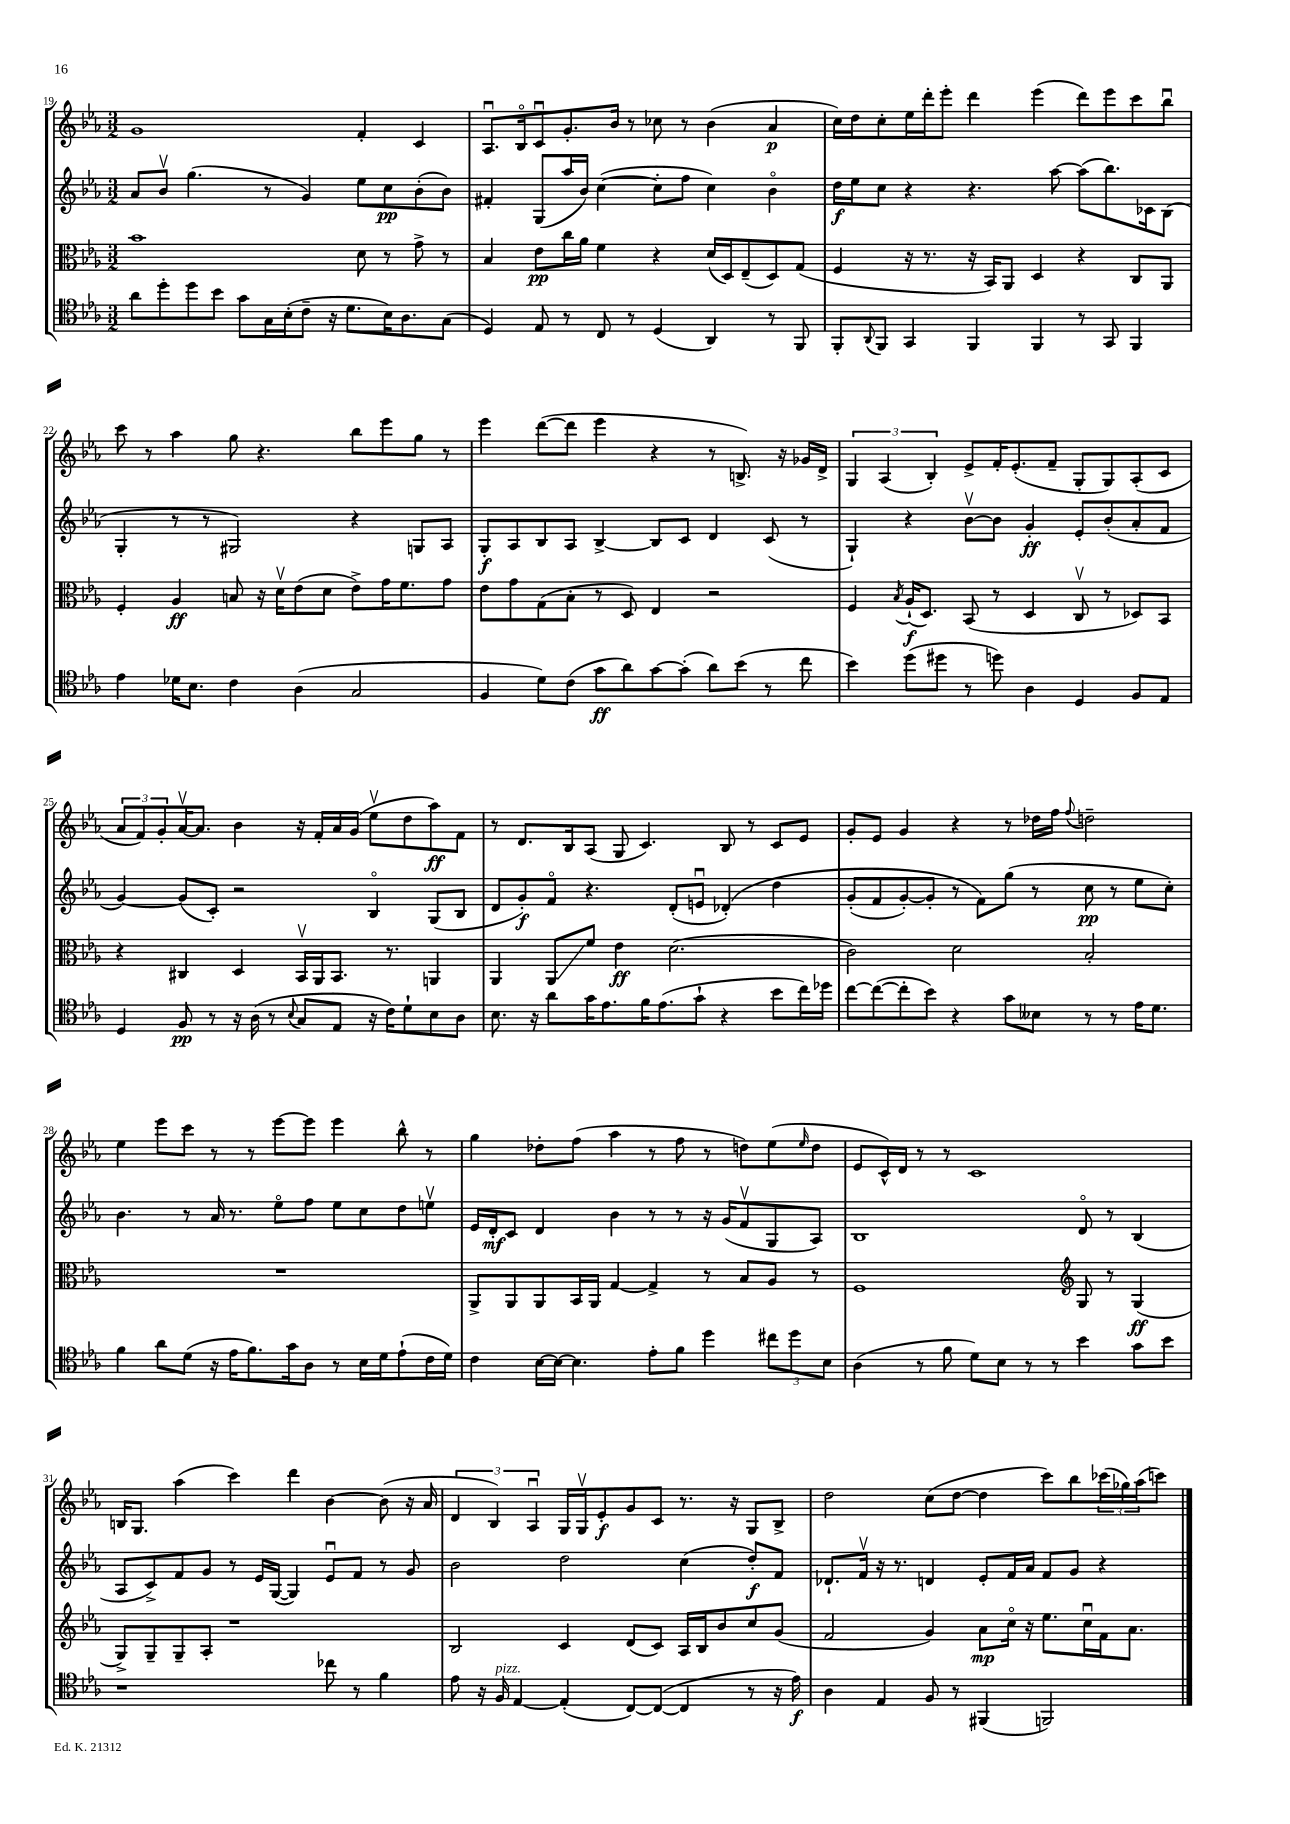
<<
\new StaffGroup <<
\new Staff = "s0" {
    \clef treble \key ees \major \numericTimeSignature \time 3/2
    g'1 f'4-. c'4 |
    aes8.\downbow bes16\flageolet c'8\downbow g'8.-. bes'16 r8 ces''8 r8 bes'4( aes'4\p |
    c''16) d''16 c''8-. ees''16 d'''16-. ees'''8-. d'''4 ees'''4( d'''8) ees'''8 c'''8 bes''8\downbow |
    c'''8 r8 aes''4 g''8 r4. bes''8 ees'''8 g''8 r8 |
    ees'''4 d'''8~( d'''8 ees'''4 r4 r8 b8.->) r16 ges'16 d'16-> |
    \tuplet 3/2 { g4 aes4( bes4-.) } ees'8-> f'16-. ees'8.-.( f'8-- g8-. g8) aes8-.( c'8 |
    \tuplet 3/2 { aes'8 f'8) g'8-. } aes'16~\upbow aes'8. bes'4 r16 f'16-. aes'16 g'16( ees''8\upbow d''8 aes''8\ff) f'8 |
    r8 d'8. bes16 aes8( g8 c'4.) bes8 r8 c'8 ees'8 |
    g'8-. ees'8 g'4 r4 r8 des''16 f''16 \appoggiatura { f''8 } d''2-- |
    ees''4 ees'''8 c'''8 r8 r8 ees'''8~ ees'''8 ees'''4 bes''8-^ r8 |
    g''4 des''8-. f''8( aes''4 r8 f''8 r8 d''8) ees''8( \grace { ees''16 } d''8 |
    ees'8 c'16-^) d'16 r8 r8 c'1 |
    b16 g8. aes''4( c'''4) d'''4 bes'4~ bes'8( r16 aes'16 |
    \tuplet 3/2 { d'4 bes4) aes4\downbow } g16 g16\upbow ees'8-.\f g'8 c'8 r8. r16 g8 bes8-> |
    d''2 c''8( d''8~ d''4 c'''8) bes''8 \tuplet 3/2 { ces'''16( ges''16) aes''16( } c'''8) \bar "|." |
}
\new Staff = "s1" {
    \clef treble \key ees \major \numericTimeSignature \time 3/2
    aes'8 bes'8\upbow g''4.( r8 g'4) ees''8 c''8\pp bes'8-.( bes'8) |
    fis'4-. g8( aes''16 bes'16) c''4~( c''8-. f''8 c''4) bes'4\flageolet |
    d''16\f ees''16 c''8 r4 r4. aes''8~ aes''8( bes''8.) ces'16 bes8( |
    g4-. r8 r8 gis2) r4 g8 aes8 |
    g8-.\f aes8 bes8 aes8 bes4~-> bes8 c'8 d'4 c'8( r8 |
    g4-!) r4 bes'8~\upbow bes'8 g'4-.\ff ees'8-. bes'8-.( aes'8-. f'8 |
    g'4~) g'8( c'8-.) r2 bes4\flageolet g8( bes8 |
    d'8 g'8-.\f) f'8\flageolet r4. d'8-.( e'8\downbow des'4-.)\( d''4 |
    g'8-.( f'8 g'8~-.) g'8-. r8 f'8\) g''8( r8 c''8\pp r8 ees''8 c''8-.) |
    bes'4. r8 aes'16 r8. ees''8\flageolet f''8 ees''8 c''8 d''8 e''8\upbow |
    ees'16 d'16-.\mf c'8 d'4 bes'4 r8 r8 r16 g'16( f'8\upbow g8 aes8) |
    bes1 d'8\flageolet r8 bes4( |
    aes8 c'8->) f'8 g'8 r8 ees'16 g16~( g4) ees'8\downbow f'8 r8 g'8 |
    bes'2 d''2 c''4( d''8-.\f) f'8 |
    des'8.-! f'16\upbow r16 r8. d'4 ees'8-. f'16 aes'16 f'8 g'8 r4 \bar "|." |
}
\new Staff = "s2" {
    \clef alto \key ees \major \numericTimeSignature \time 3/2
    bes'1 d'8 r8 g'8-> r8 |
    bes4 ees'8\pp c''16 aes'16 f'4 r4 d'16( d16) ees8--( d8) g8( |
    f4 r16 r8. r16 bes,16) aes,8 d4 r4 c8 aes,8 |
    f4-. aes4\ff b8 r16 d'16\upbow ees'8( d'8 ees'8->) g'16 f'8. g'8 |
    ees'8 g'8 g8( bes8-. r8 d8) ees4 r2 |
    f4 \acciaccatura { bes8 } aes16-!\f( d8.) bes,8( r8 d4 c8\upbow r8 des8) bes,8 |
    r4 cis4 d4 bes,16\upbow aes,16 bes,8. r8. a,4 |
    aes,4 aes,8\glissando f'8 ees'4\ff d'2.( |
    c'2) d'2 bes2-. |
    R1. |
    aes,8-> aes,8 aes,8 bes,16 aes,16 g4~ g4-> r8 bes8 aes8 r8 |
    f1 \clef treble g8 r8 g4\ff( |
    g8->) g8-- g8-- aes8-. r1 |
    bes2 c'4 d'8( c'8) aes16 bes16 bes'8 c''8 g'8( |
    f'2 g'4) aes'8\mp c''16\flageolet r16 ees''8. c''16\downbow f'16 aes'8. \bar "|." |
}
\new Staff = "s3" {
    \clef tenor \key ees \major \numericTimeSignature \time 3/2
    aes'8 d''8-. d''8 bes'8 g'8 g16 bes16-.( c'8-- r16 d'8. bes16) aes8. g8( |
    d4) ees8 r8 c8 r8 d4( aes,4) r8 f,8 |
    f,8-. \appoggiatura { aes,8 } f,8 g,4 f,4 f,4 r8 g,8 f,4 |
    ees'4 des'16 bes8. c'4 aes4( g2 |
    f4 d'8) c'8( g'8\ff aes'8) g'8~ g'8-.( aes'8) bes'8( r8 c''8 |
    bes'4) d''8( dis''8 r8 d''8) aes4 d4 f8 ees8 |
    d4 f8\pp r8 r16 aes16( r8 \appoggiatura { bes8 } g8 ees8 r16 c'16) d'8-! bes8 aes8 |
    bes8. r16 aes'8 g'16 ees'8. f'16 ees'8.( g'8-! r4 bes'8 c''16) des''16 |
    c''8~ c''8~( c''8-. bes'8) r4 g'8 beses8 r8 r8 ees'16 d'8. |
    f'4 aes'8 d'8( r16 ees'16 f'8.) g'16 aes8 r8 bes16 d'16 ees'8-!( c'16 d'16) |
    c'4 bes16~ bes16~ bes4. ees'8-. f'8 d''4 \tuplet 3/2 { cis''8 d''8 bes8 } |
    aes4( r8 f'8 d'8) bes8 r8 r8 bes'4 g'8 bes'8 |
    r1 ces''8 r8 f'4 |
    ees'8 r16 f16^\markup { \italic "pizz." } ees4~ ees4-.( c8~) c8~( c4 r8 r16 ees'16\f) |
    aes4 ees4 f8 r8 fis,4( f,2) \bar "|." |
}
>>
>>
\layout { \context { \Score currentBarNumber = #19 } }
